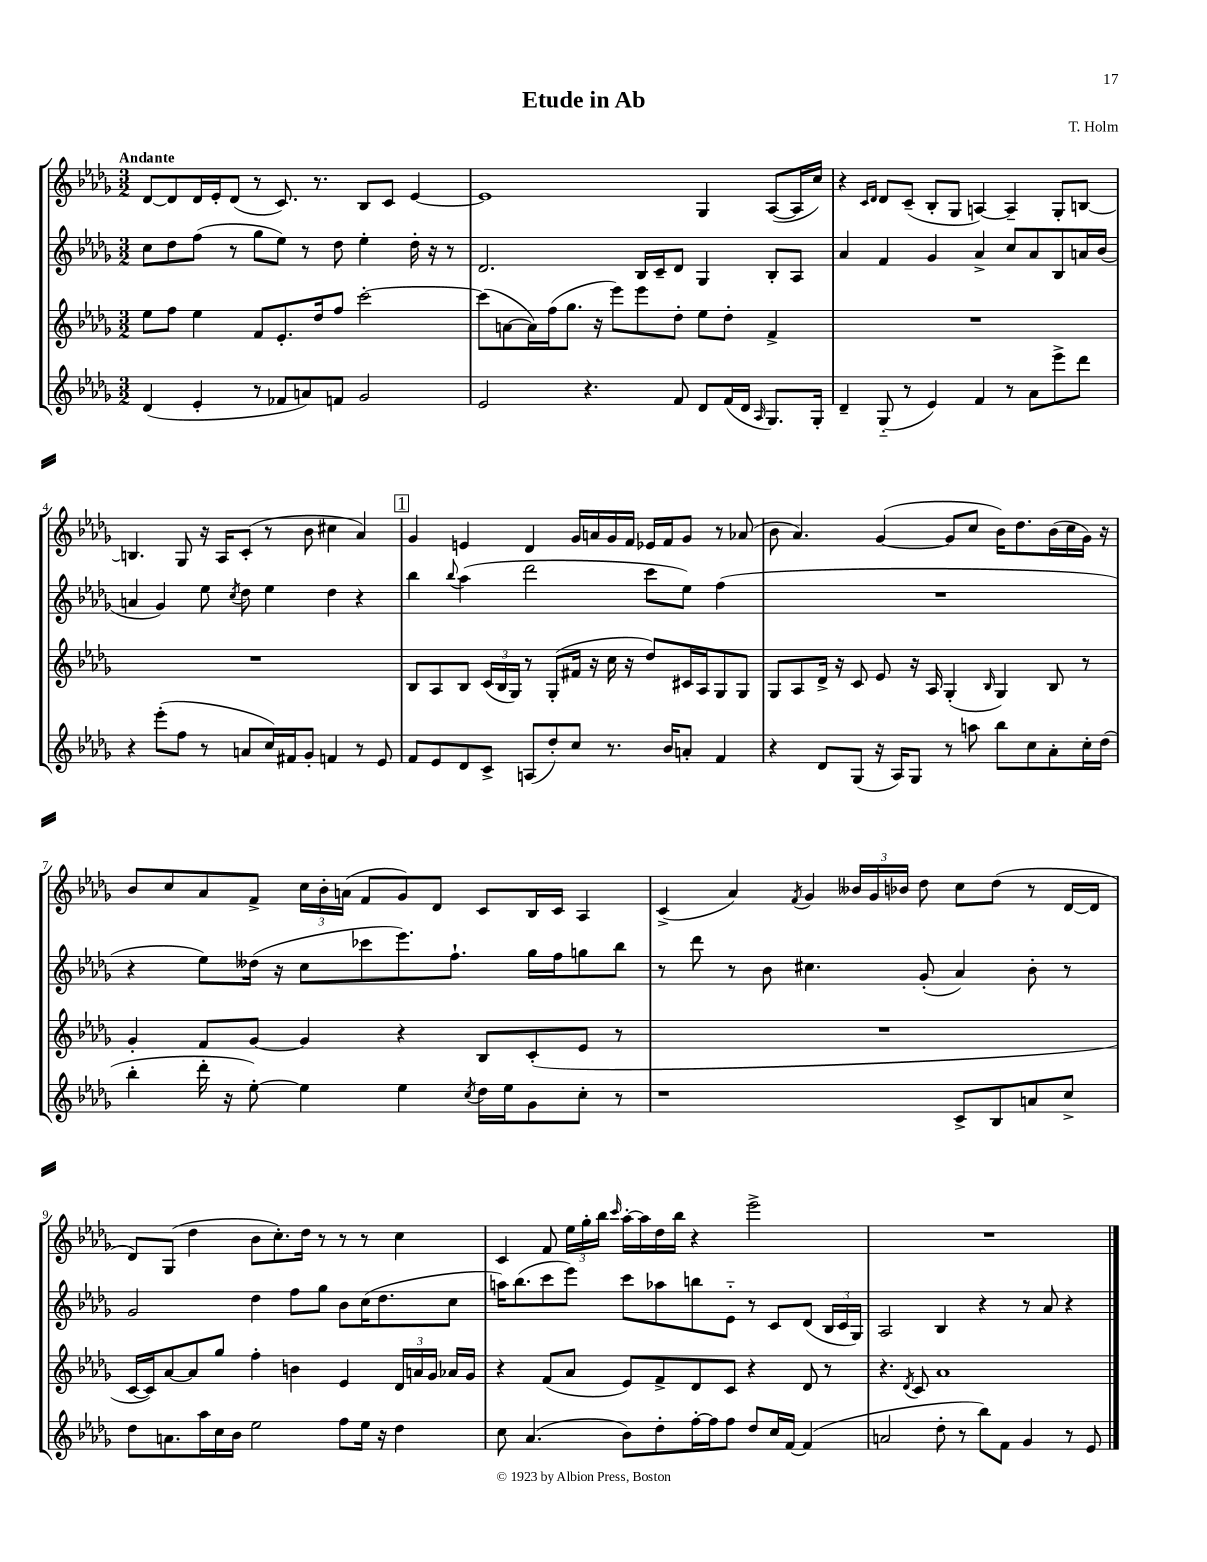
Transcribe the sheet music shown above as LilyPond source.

\header { title = "Etude in Ab" composer = "T. Holm" }
<<
\new StaffGroup <<
\new Staff = "s0" {
    \clef treble \key des \major \numericTimeSignature \time 3/2 \tempo "Andante"
    \autoBeamOff des'8[~ des'8 des'16 ees'16-. des'8]( r8 c'8.) r8. bes8[ c'8] ees'4~ |
    ees'1 ges4 aes8[~( aes16 c''16]) |
    r4 \grace { c'16[ des'16] } des'8[ c'8]--( bes8[-. ges8] a4~) a4-- ges8[-. b8]~ |
    b4. ges8 r16 aes16[ c'8]-.( r8 bes'8 cis''4 aes'4) |
    \mark \markup { \box "1" } ges'4 e'4 des'4 ges'16[ a'16 ges'16 f'16] ees'16[ f'16 ges'8] r8 aes'8( |
    bes'8 aes'4.) ges'4~( ges'8[ c''8] bes'16[) des''8. bes'16( c''16 ges'16]) r16 |
    bes'8[ c''8 aes'8 f'8]-> \tuplet 3/2 { c''16[ bes'16-. a'16]( } f'8[ ges'8) des'8] c'8[ bes16 c'16] aes4 |
    c'4->( aes'4) \acciaccatura { f'8 } ges'4 \tuplet 3/2 { beses'16[ ges'16 bes'16] } des''8 c''8[ des''8]( r8 des'16[~ des'16] |
    des'8[) ges8]( des''4 bes'8[ c''8.-.) des''16] r8 r8 r8 c''4 |
    c'4 f'8 \tuplet 3/2 { ees''16[ ges''16-. bes''16] } \grace { c'''16 } aes''16[~-. aes''16 des''16 bes''16] r4 ees'''2-> |
    R1. \bar "|." |
}
\new Staff = "s1" {
    \clef treble \key des \major \numericTimeSignature \time 3/2
    \autoBeamOff c''8[ des''8 f''8]( r8 ges''8[ ees''8]) r8 des''8 ees''4-. des''16-. r16 r8 |
    des'2. bes16[ c'16-- des'8] ges4 bes8[-. aes8] |
    aes'4 f'4 ges'4 aes'4-> c''8[ aes'8 bes8 a'16 bes'16]( |
    a'4 ges'4) ees''8 \acciaccatura { c''8 } des''8 ees''4 des''4 r4 |
    \mark \markup { \box "1" } bes''4 \appoggiatura { bes''8 } aes''4( des'''2 c'''8[ ees''8]) f''4( |
    R1. |
    r4 ees''8[) deses''16]( r16 c''8[ ces'''8 ees'''8.) f''8.]-! ges''16[ f''16 g''8 bes''8] |
    r8 des'''8 r8 bes'8 cis''4. ges'8-.( aes'4) bes'8-. r8 |
    ges'2 des''4 f''8[ ges''8] bes'8[ c''16( des''8. c''8] |
    a''16[) bes''8.( c'''8 ees'''8]) c'''8[ aes''8 b''8 ees'8]-_ r8 c'8[ des'8]( \tuplet 3/2 { bes16[ c'16 ges16]) } |
    aes2 bes4 r4 r8 aes'8 r4 \bar "|." |
}
\new Staff = "s2" {
    \clef treble \key des \major \numericTimeSignature \time 3/2
    \autoBeamOff ees''8[ f''8] ees''4 f'8[ ees'8.-. des''16 f''8] c'''2~-. |
    c'''8[( a'8~ a'16) f''16( ges''8.] r16 ees'''8[) ees'''8 des''8]-. ees''8[ des''8]-. f'4-> |
    R1. |
    R1. |
    \mark \markup { \box "1" } bes8[ aes8 bes8] \tuplet 3/2 { c'16[( bes16 ges16]) } r8 ges8[-.( fis'16] r16 c''16 r16 des''8[) cis'16 aes16 ges8 ges8] |
    ges8[ aes8 des'16]-> r16 c'8 ees'8 r16 aes16 ges4-.( \grace { bes16 } ges4) bes8 r8 |
    ges'4-. f'8[ ges'8]~ ges'4 r4 bes8[ c'8-.( ees'8] r8 |
    R1. |
    c'16[~ c'16) aes'8~ aes'8 ges''8] f''4-. b'4 ees'4 \tuplet 3/2 { des'16[ a'16 ges'16] } aes'16[ ges'16] |
    r4 f'8[( aes'8] ees'8[) f'8-> des'8 c'8] r4 des'8 r8 |
    r4. \acciaccatura { des'8 } c'8 aes'1 \bar "|." |
}
\new Staff = "s3" {
    \clef treble \key des \major \numericTimeSignature \time 3/2
    \autoBeamOff des'4( ees'4-. r8 fes'8[ a'8) f'8] ges'2 |
    ees'2 r4. f'8 des'8[ f'16( des'16] \grace { aes16 } ges8.[) ges16]-. |
    des'4-- ges8-_( r8 ees'4) f'4 r8 aes'8[ ees'''8-> des'''8] |
    r4 ees'''8[-.( f''8] r8 a'8[ c''16) fis'16 ges'8]-. f'4 r8 ees'8 |
    \mark \markup { \box "1" } f'8[ ees'8 des'8 c'8]-> a8[( des''8-.) c''8] r8. bes'16[ a'8]-. f'4 |
    r4 des'8[ ges8]( r16 aes16[) ges8] r8 a''8 bes''8[ c''8 aes'8-. c''16-. des''16]( |
    bes''4-. des'''16-. r16 ees''8~-.) ees''4 ees''4 \acciaccatura { c''8 } des''16[ ees''16 ges'8 c''8]-. r8 |
    r1 c'8[-> bes8 a'8 c''8]-> |
    des''8[ a'8. aes''16 c''16 bes'16] ees''2 f''8[ ees''16] r16 des''4 |
    c''8 aes'4.( bes'8[) des''8-. f''16~-. f''16 f''8] des''8[ c''16 f'16]~ f'4( |
    a'2 des''8-. r8 bes''8[) f'8] ges'4 r8 ees'8 \bar "|." |
}
>>
>>
